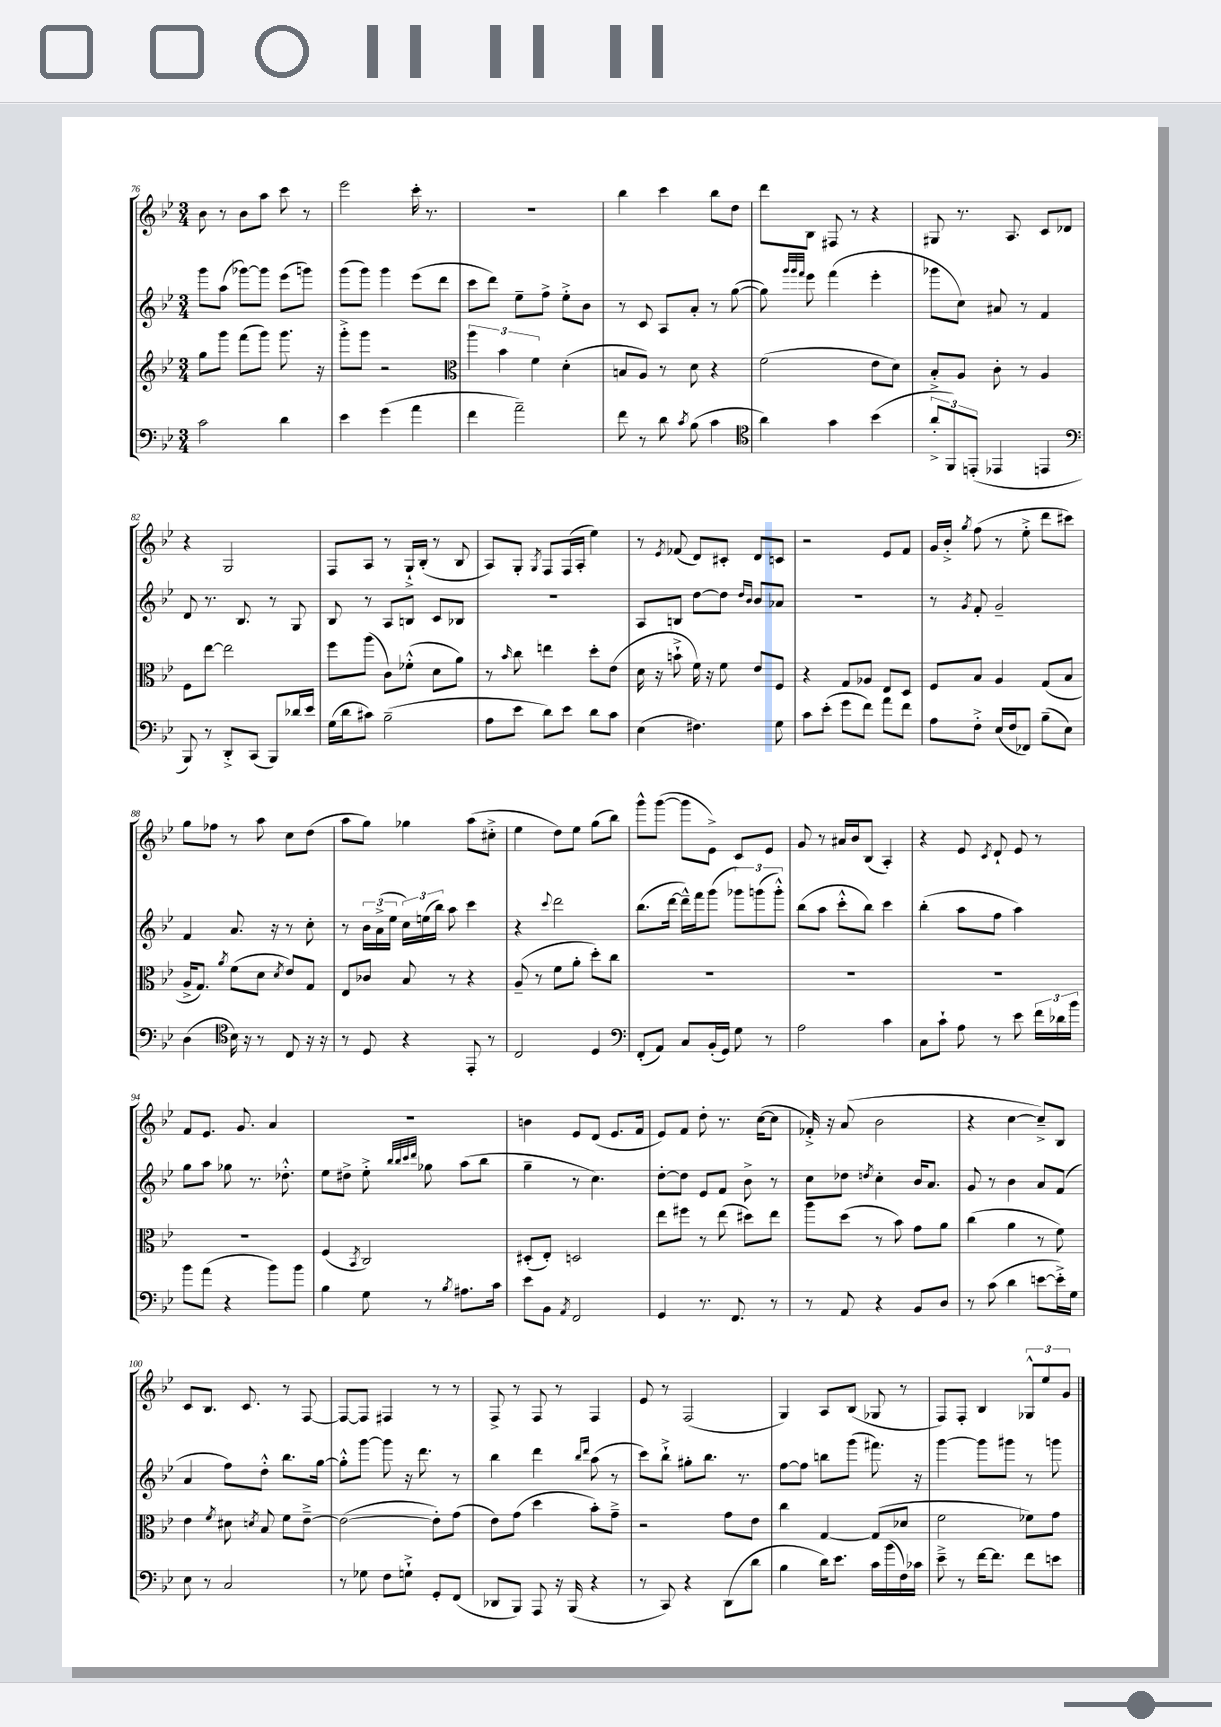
<<
\new StaffGroup <<
\new Staff = "s0" {
    \clef treble \key bes \major \numericTimeSignature \time 3/4
    \autoBeamOff bes'8 r8 bes'8[ a''8] c'''8 r8 |
    ees'''2 c'''16-. r8. |
    R2. |
    bes''4 c'''4 bes''8[ d''8] |
    d'''8[ bes8] fis8 r8 r4 |
    gis8 r8. a8. c'8[ des'8] |
    r4 g2 |
    f8[ a8] r8 g16[-!-> bes16]-.( r8 bes8 |
    a8[) g8]-. \acciaccatura { g8 } f8[ f16( a16]-. ees''4) |
    r8 \acciaccatura { ees'8 } fes'8( d'8[) cis'8]-. d'8[ c'8] |
    r2 ees'8[ f'8] |
    g'16[ bes'16]-.-> \acciaccatura { g''8 } f''8( r8 ees''8-.-> d'''8[ cis'''8]) |
    g''8[ fes''8] r8 a''8 c''8[ d''8]( |
    a''8[ g''8]) ges''4 a''8[( cis''8]-.-> |
    ees''4 d''8[) ees''8] g''8[( bes''8]) |
    g'''8[-^ g'''8]~( g'''8[ ees'8]->) c'8[ ees'8] |
    g'8 r8 ais'16[ bes'16 bes8]( a4-.) |
    r4 ees'8 \acciaccatura { c'8 } d'8-! ees'8 r8 |
    f'8[ ees'8.] g'8. a'4 |
    R2. |
    b'4 ees'8[ d'8]( ees'8.[ f'16] |
    ees'8[) f'8] d''8-. r8. c''16[~( c''8] |
    fes'16-.->) r16 a'8( bes'2 |
    r4 c''4~ c''8[--->) bes8] |
    c'8[ bes8.] c'8. r8 f8~ |
    f8[~ f8] fis4 r8 r8 |
    f8-> r8 f8 r8 f4 |
    ees'8 r8 f2( |
    g4) a8[ bes8]( ges8 r8 |
    f8[) f8]-. bes4 \tuplet 3/2 { ges8[-^ ees''8 g'8] } \bar "|." |
}
\new Staff = "s1" {
    \clef treble \key bes \major \numericTimeSignature \time 3/4
    \autoBeamOff g'''8[ a''8]( ges'''8[~) ges'''8] ees'''8[( g'''8]) |
    g'''8[( g'''8]) g'''4 ees'''8[( d'''8] |
    c'''8[ d'''8]) ees''8[-- f''8]-> ees''8[-.-> bes'8] |
    r8 c'8 a8[ a'8]-. r8 g''8~( |
    g''8) \grace { g'''32[ g'''32 f'''32] } ees'''8 f'''4( ees'''4-. |
    ges'''8[ c''8]) ais'8 r8 f'4 |
    d'8 r8. bes8. r8 g8 |
    bes8 r8 a8[ b8] c'8[ bes8] |
    R2. |
    a8[ b8] d''8[~ d''8] \grace { d''16[ bes'16] } bes'8[ aes'8] |
    R2. |
    r8 \acciaccatura { g'8 } f'8-. g'2-- |
    f'4 a'8. r16 r8 c''8-. |
    r8 \tuplet 3/2 { bes'16[ a'16->( ees''16] } \tuplet 3/2 { c''16[) e''16( bes''16]) } a''8 c'''4 |
    r4 \appoggiatura { c'''8 } d'''2 |
    bes''8.[( d'''16]~ d'''16[---^) f'''16 g'''8]( \tuplet 3/2 { ges'''8[) g'''8( g'''8]-.-^) } |
    bes''8[( a''8] c'''8[-.-^ bes''8]) c'''4 |
    bes''4-.( a''8[ f''8] a''4) |
    g''8[ a''8] ges''8 r8. des''8.-.-^ |
    ees''8[ dis''8]-> ees''8-.-> \grace { bes''32[ bes''32 c'''32 d'''32] } ges''8 a''8[( bes''8] |
    g''4-- r8 c''4.) |
    d''8[~-. d''8] ees'8[ f'8] bes'8-> r8 |
    c''8[ des''8] \acciaccatura { d''8 } c''4-. bes'16[ a'8.] |
    g'8 r8 bes'4 a'8[ f'8]( |
    a'4 f''8[) d''8]-.-^ bes''8.[ g''16]~ |
    g''8[-.-^ g'''8]~ g'''8 r16 d'''8. r8 |
    bes''4 d'''4 \grace { bes''16[ d'''16] } a''8( r8 |
    c'''8[) bes''8]-!-> gis''8[-. bes''8.] r8. |
    f''8[~ f''8] b''8[ g'''8]( fis'''8.) r16 |
    g'''4~ g'''8[ gis'''8] r8 g'''8 \bar "|." |
}
\new Staff = "s2" {
    \clef treble \key bes \major \numericTimeSignature \time 3/4
    \autoBeamOff g''8[ g'''8] f'''8[( g'''8]) g'''8. r16 |
    g'''8[-.-> g'''8] r2 |
    \clef alto \tuplet 3/2 { a''4 bes'4 f'4 } d'4-.( |
    b8[ a8]) r8 d'8 r4 |
    f'2( ees'8[ d'8]) |
    bes8[-.-> a8] c'8-. r8 a4 |
    f8[ ees''8]~ ees''2 |
    f''8[ a''8]( c'8[) fes'8]-.-^( d'8[ a'8]) |
    r8 \grace { bes'16 } c''8 e''4 d''8[-. ees'8]( |
    d'16 r16 b'8-!-> f'16) r16 f'8 ees'8[ f8] |
    r4 g8[ aes8] ees8[ d8] |
    f8[ bes8] a4 g8[( bes8] |
    a16[-> g8.]) \acciaccatura { a'8 } f'8[( d'8] \acciaccatura { d'8 } ees'8[) g8] |
    ees8[ ces'8] bes8 r8 r4 |
    a8--( r8 f'8[ a'8]-. d''8[-.) c''8] |
    R2. |
    R2. |
    R2. |
    R2. |
    f4( \acciaccatura { bes,8 } c2) |
    dis8[-.( ees8]-.) d2 |
    ees''8[ fis''8] r8 ees''8( dis''8[) ees''8] |
    a''8[ d''8]( r8 bes'8) g'8[ a'8] |
    c''4( a'4 r8 f'8) |
    ees'4 \acciaccatura { f'8 } dis'8 \acciaccatura { d'8 } bes8 f'8[ ees'8]~---> |
    ees'2~( ees'8[-.) g'8]( |
    ees'8[) g'8]( d''4 bes'8[-.) g'8]---> |
    r2 g'8[ ees'8] |
    c''4 g4~ g8[( des'8] |
    f'2 fes'8[) g'8] \bar "|." |
}
\new Staff = "s3" {
    \clef bass \key bes \major \numericTimeSignature \time 3/4
    \autoBeamOff c'2 d'4 |
    ees'4 g'4( a'4 |
    f'4 a'2--) |
    f'8 r8 d'8 \acciaccatura { c'8 } bes8( c'4 |
    \clef tenor a'4) g'4 bes'4( |
    \tuplet 3/2 { a'8[-.-> f,8) e,8]-.( } ees,4 e,4 |
    \clef bass bes,,8) r8 d,8[-.-> c,8]( bes,,8[) des'16 ees'16] |
    g16[( d'16 cis'8]) bes2--( |
    a8[ ees'8] d'8[) ees'8] d'8[ c'8] |
    ees4( fis4.) g8 |
    c'8[ ees'8]-.( g'8[ f'8]) a'8[ f'8] |
    a8[ f8]-.-> ees16[( f16 fes,8]) bes8[--( ees8]) |
    d4( \clef tenor bes16) r16 r8 c8 r16 r16 |
    r8 d8 r4 ees,8-. r8 |
    c2 d4 |
    \clef bass f,8[-.( a,8]) c8[ bes,16-.( g,16]) g8 r8 |
    a2 c'4 |
    c8[ c'8]-! a8 r8 ees'8 \tuplet 3/2 { f'16[ des'16 bes'16] } |
    bes'8[ a'8]( r4 bes'8[) bes'8] |
    bes4 g8 r8 \acciaccatura { bes8 } ais8.[ c'16] |
    ees'8[ bes,8] \acciaccatura { a,8 } f,2 |
    g,4 r8. f,8. r8 |
    r8 a,8 r4 bes,8[ d8] |
    r8 c'8( d'4 e'8[~ e'16-.->) g16] |
    ees8 r8 c2 |
    r8 ges8 f8[ g8]-!-> g,8[-. f,8]( |
    des,8[ bes,,8]) a,,8 r16 bes,,16( r4 |
    r8 c,8) r4 d,8[( d'8] |
    bes4 d'16[) ees'8.] c'16[ bes'16( f16) ces'16] |
    ees'8---> r8 f'16[~ f'8.] f'8[ e'8] \bar "|." |
}
>>
>>
